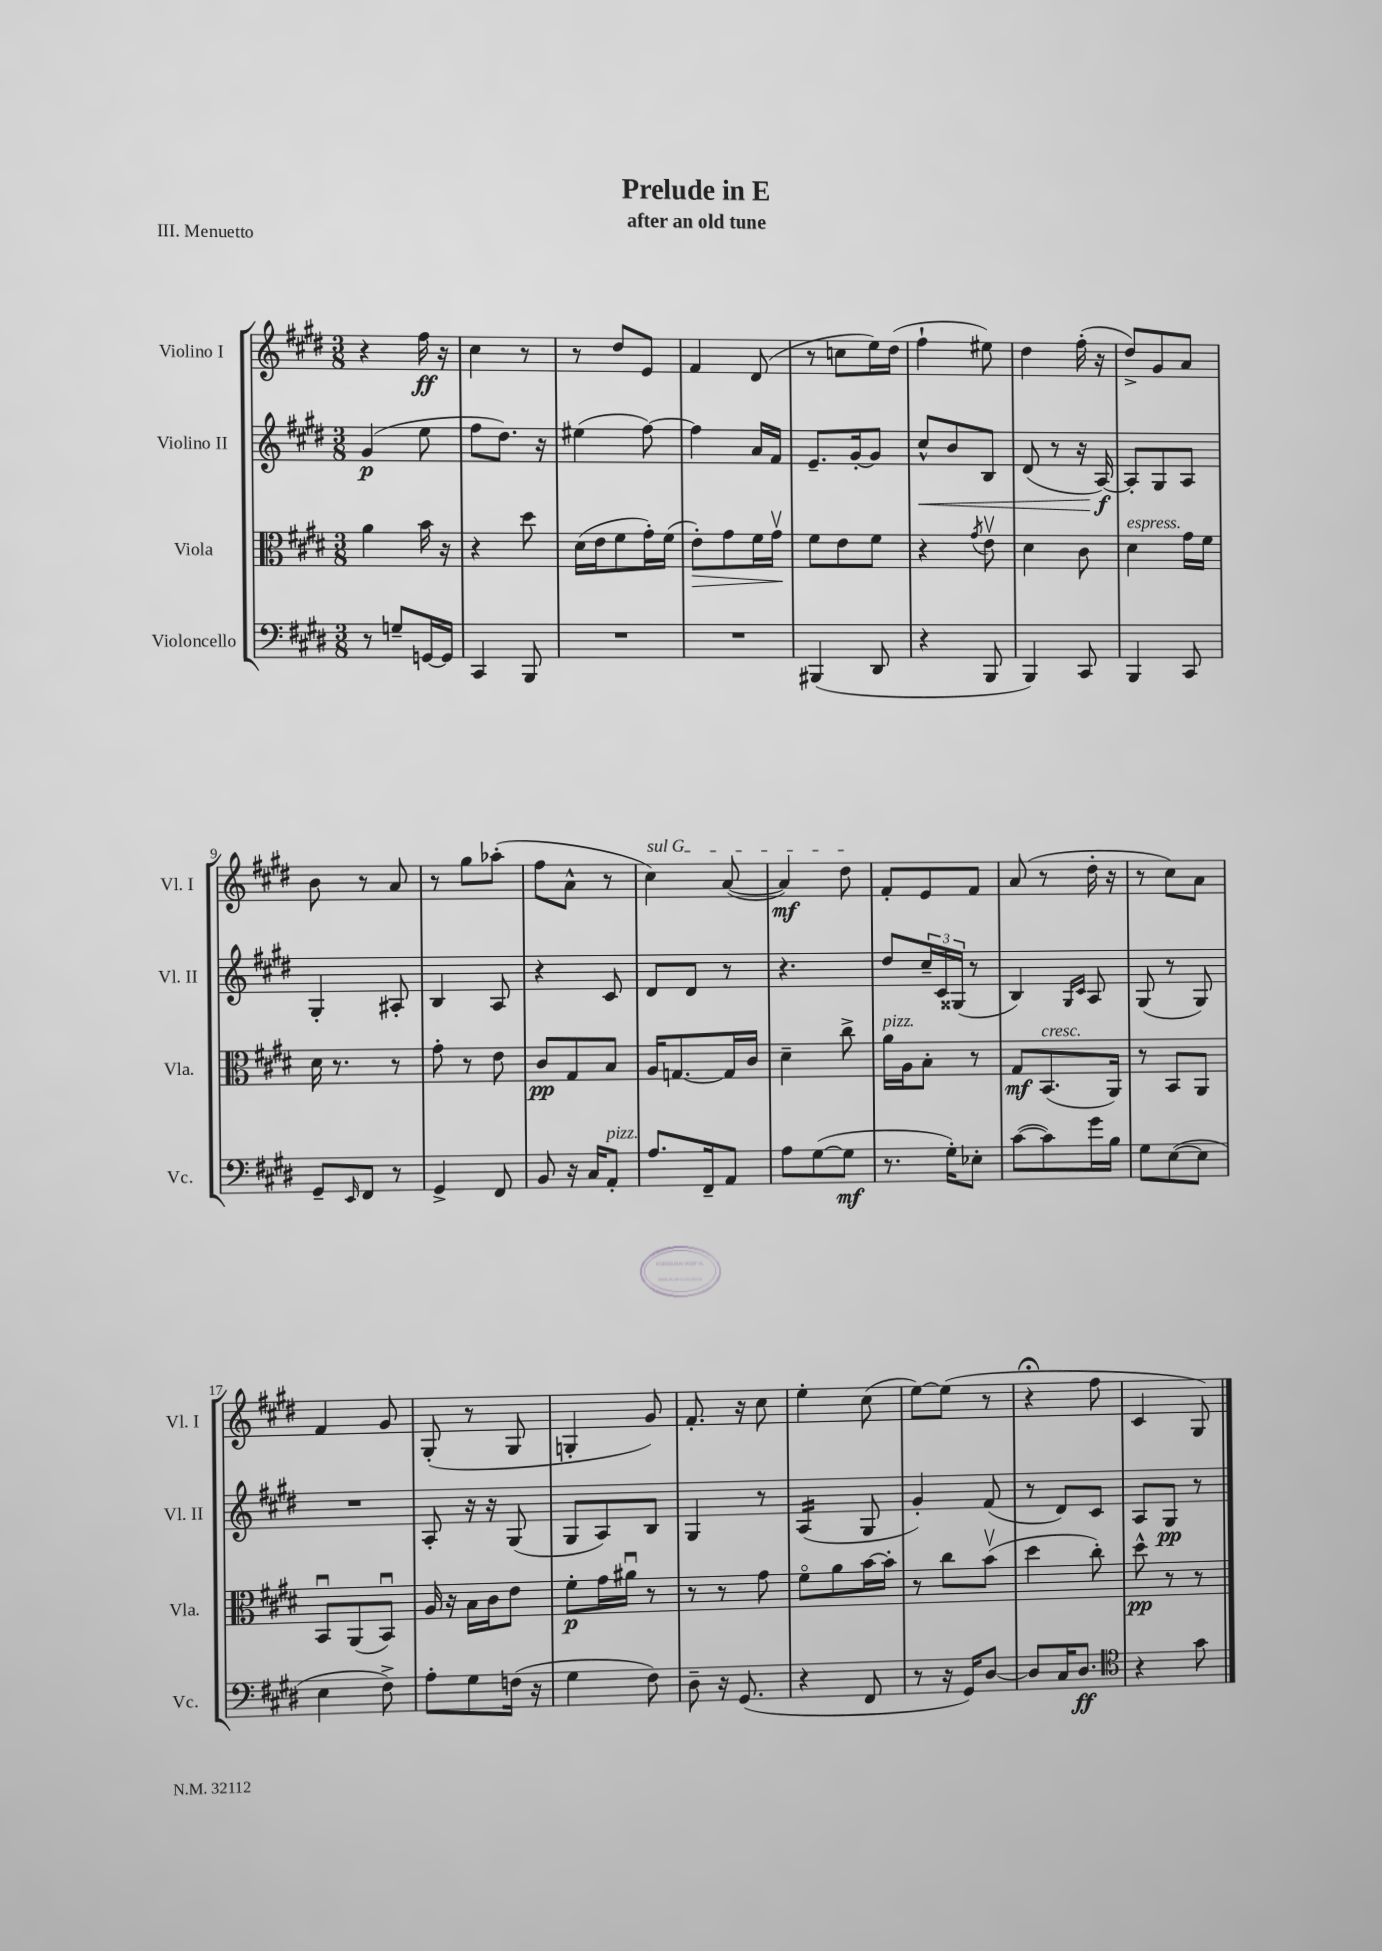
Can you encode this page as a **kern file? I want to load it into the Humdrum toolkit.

**kern	**kern	**kern	**kern
*staff4	*staff3	*staff2	*staff1
*clefF4	*clefC3	*clefG2	*clefG2
*k[f#c#g#d#]	*k[f#c#g#d#]	*k[f#c#g#d#]	*k[f#c#g#d#]
*M3/8	*M3/8	*M3/8	*M3/8
8r	4a\	(4g#/	4r
8G~/L	.	.	.
[16GG/L	16b\	8ee\	16ff#\
16GG/]JJ	16r	.	16r
=	=	=	=
4CC#/	4r	8ff#\L	4cc#\
.	.	8.dd#\J)	.
8BBB/	8dd#\	.	8r
.	.	16r	.
=	=	=	=
4.r	(16d#\LL	(4ee#\	8r
.	16e\J	.	.
.	8f#\	.	8dd#/L
.	16g#'\L)	[8ff#\)	8e/J
.	(16f#\JJ	.	.
=	=	=	=
4.r	8e'\L)	4ff#\]	4f#/
.	8g#\	.	.
.	16f#\L	16a/LL	(8d#/
.	16g#v\JJ	16f#/JJ	.
=	=	=	=
(4BBB#/	8f#\L	8.e~/L	8r
.	8e\	.	8cc\L
.	.	[16g#'/k	.
8DD#/	8f#\J	8g#/]J	16ee\L)
.	.	.	(16dd#\JJ
=	=	=	=
4r	4r	8cc#^^/L	4ff#`\
.	.	8b/	.
.	8qg#/	.	.
8BBB/	8ev\	8B/J	8ee#\)
=	=	=	=
4BBB/)	4d#\	(8d#/	4dd#\
.	.	8r	.
8CC#/	8c#\	16r	(16ff#'\
.	.	[16A/)	16r
=	=	=	=
4BBB/	4d#\	8A'/]L	8dd#^/L)
.	.	8G#/	8g#/
8CC#/	16g#\LL	8A/J	8a/J
.	16f#\JJ	.	.
=	=	=	=
8GG#~/L	16d#\	4G#'/	8b\
.	8.r	.	.
16qqEE/	.	.	.
8FF#/J	.	.	8r
8r	8r	8A#'/	8a/
=	=	=	=
4GG#^/	8g#'\	4B/	8r
.	8r	.	8gg#\L
8FF#/	8e\	8A/	(8aa-'\J
=	=	=	=
8BB/	8c#/L	4r	8ff#\L
16r	8G#/	.	8a^^\J
16C#/LK	.	.	.
8AA'/J	8B/J	8c#/	8r
=	=	=	=
8.A/L	16A/LK	8d#/L	4cc#\)
.	[8.G/	.	.
.	.	8d#/J	.
16FF#~/k	.	.	.
8AA/J	16G/]L	8r	([8a/
.	16c#/JJ	.	.
=	=	=	=
8A\L	4d#~\	4.r	4a/])
([8G#\	.	.	.
8G#\]J	8cc#^\	.	8dd#\
=	=	=	=
8.r	16a\LL	8dd#/L	8f#'/L
.	16A\J	.	.
.	8B'\J	24cc#~/L	8e/
.	.	24c#/	.
16G#'\LK)	.	.	.
.	.	(24G##/JJ	.
8E-'\J	8r	8r	8f#/J
=	=	=	=
([8c#\L	8G#/L	4B/)	(8a/
8c#\])	(8.BB/	.	8r
.	.	16qqG#/LL	.
.	.	16qqc#/JJ	.
16g#\L	.	8A/	16dd#'\
16B\JJ	16AA/Jk)	.	16r
=	=	=	=
8G#\L	8r	(8G#/	8r
([8E\	8BB/L	8r	8cc#\L)
8E\]J	8AA/J	8G#/)	8a\J
=	=	=	=
4E\	8BBu/L	4.r	4f#/
.	(8AA/	.	.
8F#^\)	8BBu/J)	.	8g#/
=	=	=	=
8A'\L	16A/	8A'/	(8G#'/
.	16r	.	.
8G#\	16B\LL	16r	8r
.	16c#\J	16r	.
(16F\Jk	8e\J	(8G#/	8G#/
16r	.	.	.
=	=	=	=
4G#\	8f#'\L	8G#/L	4G'/
.	16g#\L	8A/)	.
.	16a#u\JJ	.	.
8F#\)	8r	8B/J	8g#/)
=	=	=	=
8D#~\	8r	4G#/	8.f#'/
16r	8r	.	.
(8.GG#/	.	.	16r
.	8g#\	8r	8cc#\
=	=	=	=
4r	8f#o\L	(4A/	4ee'\
.	8a\	.	.
8FF#/	[16b\L	8G#/	(8cc#\
.	16b'\]JJ	.	.
=	=	=	=
8r	8r	4g#'/)	[8ee\L)
16r	8cc#\L	.	(8ee\]J
16GG#/LK)	.	.	.
[8D#/J	(8bv\J	(8f#/	8r
=	=	=	=
8D#/]L	4dd#\	8r	4r;
16C#/K	.	8d#/L)	.
8.D#/J	.	.	.
.	8cc#'\)	8c#/J	8ff#\
=	=	=	=
*clefC4	*	*	*
4r	8dd#^^\	8A/L	4c#/
.	8r	8G#/J	.
8g#\	8r	8r	8G#/)
==	==	==	==
*-	*-	*-	*-
